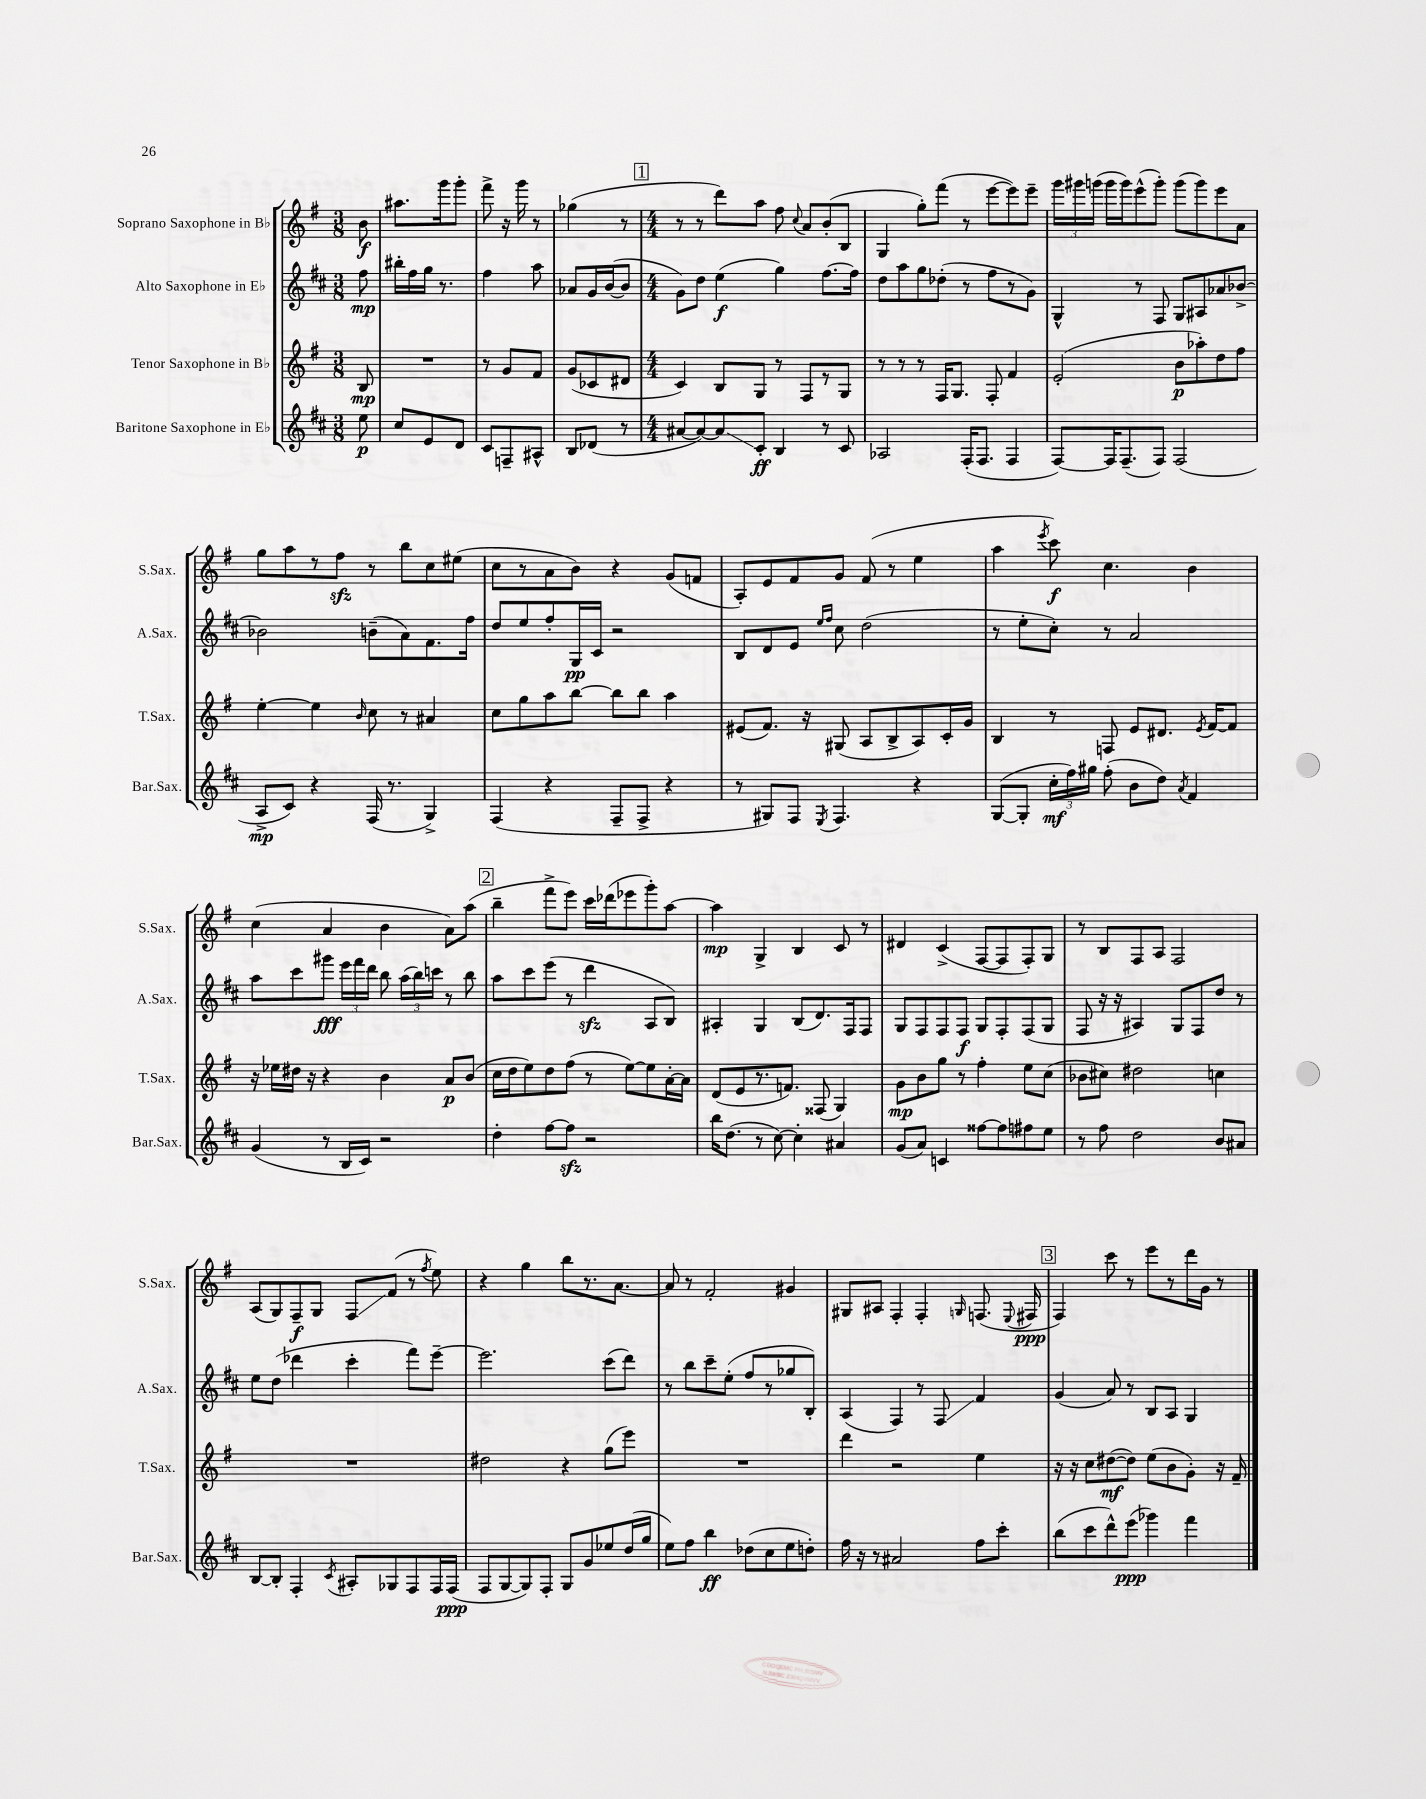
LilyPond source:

<<
\new StaffGroup <<
\new Staff = "s0" \with { instrumentName = "Soprano Saxophone in Bb" shortInstrumentName = "S.Sax." } {
    \clef treble \key g \major \numericTimeSignature \time 3/8 \partial 8
    \autoBeamOff b'8\f |
    ais''8.[ g'''16 g'''8]-. |
    fis'''8-> r16 g'''16 r8 |
    ges''4( r8 |
    \mark \markup { \box "1" } \numericTimeSignature \time 4/4 r8 r8 d'''8[) a''8] fis''8 \appoggiatura { c''8 } a'8[ b'8-.( b8] |
    g4 g''8[-.) fis'''8]( r8 e'''8[~ e'''8) e'''8]-- |
    \tuplet 3/2 { g'''16[ gis'''16 g'''16]( } g'''16[ g'''16) e'''8-^( g'''8]-.) g'''8[( g'''8) e'''8 a'8] |
    g''8[ a''8 r8 fis''8]\sfz r8 b''8[ c''8 eis''8]( |
    c''8[ r8 a'8 b'8]) r4 g'8[( f'8] |
    a8[-.) e'8 fis'8 g'8] fis'8( r8 e''4 |
    a''4 \acciaccatura { e'''8 } c'''8\f) c''4. b'4 |
    c''4( a'4 b'4 a'8[) a''8]( |
    \mark \markup { \box "2" } b''4-- fis'''8[-> e'''8]) c'''16[ des'''16( ees'''8 g'''8-.) a''8]~ |
    a''4\mp g4-> b4 c'8 r8 |
    dis'4 c'4->( fis8[~ fis8 fis8-.) g8] |
    r8 b8[ fis8 a8] fis2 |
    a8[( g8) fis8--\f g8] fis8[\glissando fis'8]( r8 \acciaccatura { fis''8 } e''8) |
    r4 g''4 b''8[ r8. a'8.]~ |
    a'8 r8 fis'2-. gis'4 |
    gis8[ ais8] fis4-. fis4-. \grace { g16 } f8.( \appoggiatura { e8 } fis16\ppp |
    \mark \markup { \box "3" } fis4) c'''8 r8 e'''8[ r8 d'''16 g'16] r8 \bar "|." |
}
\new Staff = "s1" \with { instrumentName = "Alto Saxophone in Eb" shortInstrumentName = "A.Sax." } {
    \clef treble \key d \major \numericTimeSignature \time 3/8 \partial 8
    \autoBeamOff fis''8\mp |
    bis''16[-. fis''16 g''16] r8. |
    fis''4 a''8 |
    aes'8[ g'16 b'16~( b'8] |
    \mark \markup { \box "1" } \numericTimeSignature \time 4/4 g'8[) d''8] e''4\f( g''4) fis''8.[~ fis''16] |
    d''8[ a''8 g''8 des''8]-.( r8 fis''8[ r8 g'8]) |
    g4-^ r8 fis8 g8[ ais8 aes'8 bes'8]~-> |
    bes'2 b'8[--( a'8) fis'8. fis''16] |
    d''8[ e''8 fis''8-. g16\pp cis'16] r2 |
    b8[ d'8 e'8] \grace { e''16[ fis''16] } cis''8 d''2( |
    r8 e''8[-. cis''8]-.) r8 a'2 |
    a''8[ cis'''8 gis'''8]\fff \tuplet 3/2 { e'''16[ fis'''16 d'''16] } b''8 \tuplet 3/2 { a''16[( b''16) c'''16] } r8 b''8 |
    \mark \markup { \box "2" } a''8[ cis'''8 e'''8]( r8 d'''4\sfz a8[ b8]) |
    ais4-. g4 b8[( d'8.) fis16 fis8] |
    g8[ fis8 fis8 fis8]\f g8[ fis8-. fis8( g8] |
    fis8 r16 r16 ais4) g8[ fis8 d''8] r8 |
    e''8[ d''8]( des'''4 cis'''4-. fis'''8[) e'''8]~-- |
    e'''2. cis'''8[( d'''8]) |
    r8 b''8[ cis'''8-- e''8]-.( fis''8[ r8 ges''8 b8]-.) |
    a4( fis4) r8 fis8\glissando fis'4 |
    \mark \markup { \box "3" } g'4( a'8) r8 b8[ a8] g4 \bar "|." |
}
\new Staff = "s2" \with { instrumentName = "Tenor Saxophone in Bb" shortInstrumentName = "T.Sax." } {
    \clef treble \key g \major \numericTimeSignature \time 3/8 \partial 8
    \autoBeamOff b8\mp |
    R4. |
    r8 g'8[ fis'8] |
    g'8[( ces'8 dis'8] |
    \mark \markup { \box "1" } \numericTimeSignature \time 4/4 c'4) b8[ g8] r8 fis8[ r8 g8] |
    r8 r8 r8 fis16[ g8.] fis8-. fis'4 |
    e'2-.( b'8[\p aes''8-.) d''8 fis''8] |
    e''4~-. e''4 \grace { b'16 } c''8 r8 ais'4 |
    c''8[ g''8 a''8 b''8]~ b''8[ b''8] a''4 |
    eis'8[( fis'8.]) r16 gis8( a8[ b8-> a8) c'16-. g'16] |
    b4 r8 f8 e'8[ dis'8.] \acciaccatura { e'8 } fis'16[~ fis'8] |
    r16 ees''16[ dis''16] r16 r4 b'4 a'8[\p b'8]( |
    \mark \markup { \box "2" } c''16[ d''16 e''8) d''8 fis''8]( r8 e''8[~) e''8 a'16~-. a'16] |
    d'8[( e'8 r8. f'8.]) fisis8( g4) |
    g'8[\mp b'8 g''8] r8 fis''4-. e''8[ c''8]( |
    bes'8[ cis''8]) dis''2 c''4 |
    R1 |
    dis''2 r4 g''8[( e'''8]) |
    R1 |
    d'''4 r2 e''4 |
    \mark \markup { \box "3" } r16 r16 c''8[ dis''8~\mf( dis''8]) e''8[( b'8 g'8]-.) r16 fis'16-- \bar "|." |
}
\new Staff = "s3" \with { instrumentName = "Baritone Saxophone in Eb" shortInstrumentName = "Bar.Sax." } {
    \clef treble \key d \major \numericTimeSignature \time 3/8 \partial 8
    \autoBeamOff e''8\p |
    cis''8[ e'8 d'8] |
    cis'8[ f8-- ais8]-^ |
    b8[ des'8]( r8 |
    \mark \markup { \box "1" } \numericTimeSignature \time 4/4 ais'8[~ ais'8~) ais'8\glissando cis'8]-.\ff b4 r8 cis'8 |
    aes2 fis16[-.( fis8.] fis4 |
    fis8[~) fis16 fis8.--( fis8]) fis2( |
    a8[->\mp cis'8]) r4 fis16( r8. g4->) |
    fis4( r4 fis8[-- fis8]-> r4 |
    r8 gis8[) fis8] \acciaccatura { e8 } fis4. r4 |
    g8[~( g8]-. \tuplet 3/2 { cis''16[-.\mf fis''16) gis''16] } fis''8-.( b'8[ d''8]) \acciaccatura { a'8 } fis'4 |
    g'4( r8 b16[ cis'16]) r2 |
    \mark \markup { \box "2" } d''4-. fis''8[~ fis''8]\sfz r2 |
    b''16[ d''8.]( r8 cis''8~) cis''4-. ais'4 |
    g'8[( a'8]) c'4 fisis''8[~ fisis''8 fis''8 e''8] |
    r8 fis''8 d''2 b'8[ ais'8] |
    b8[~ b8]-. fis4-. \acciaccatura { cis'8 } ais8[-. ges8 fis8 fis16 fis16]\ppp( |
    fis8[ g8~ g8) fis8]-. g8[ g'8 ees''8 d''16( g''16] |
    e''8[) fis''8] b''4\ff des''8[( cis''8 e''8 d''8]-.) |
    fis''16 r16 r8 ais'2 fis''8[ cis'''8]-. |
    \mark \markup { \box "3" } b''8[( cis'''8 d'''8-^) e'''8]\ppp( ges'''4) fis'''4 \bar "|." |
}
>>
>>
\layout { \context { \Score \remove "Bar_number_engraver" } }
